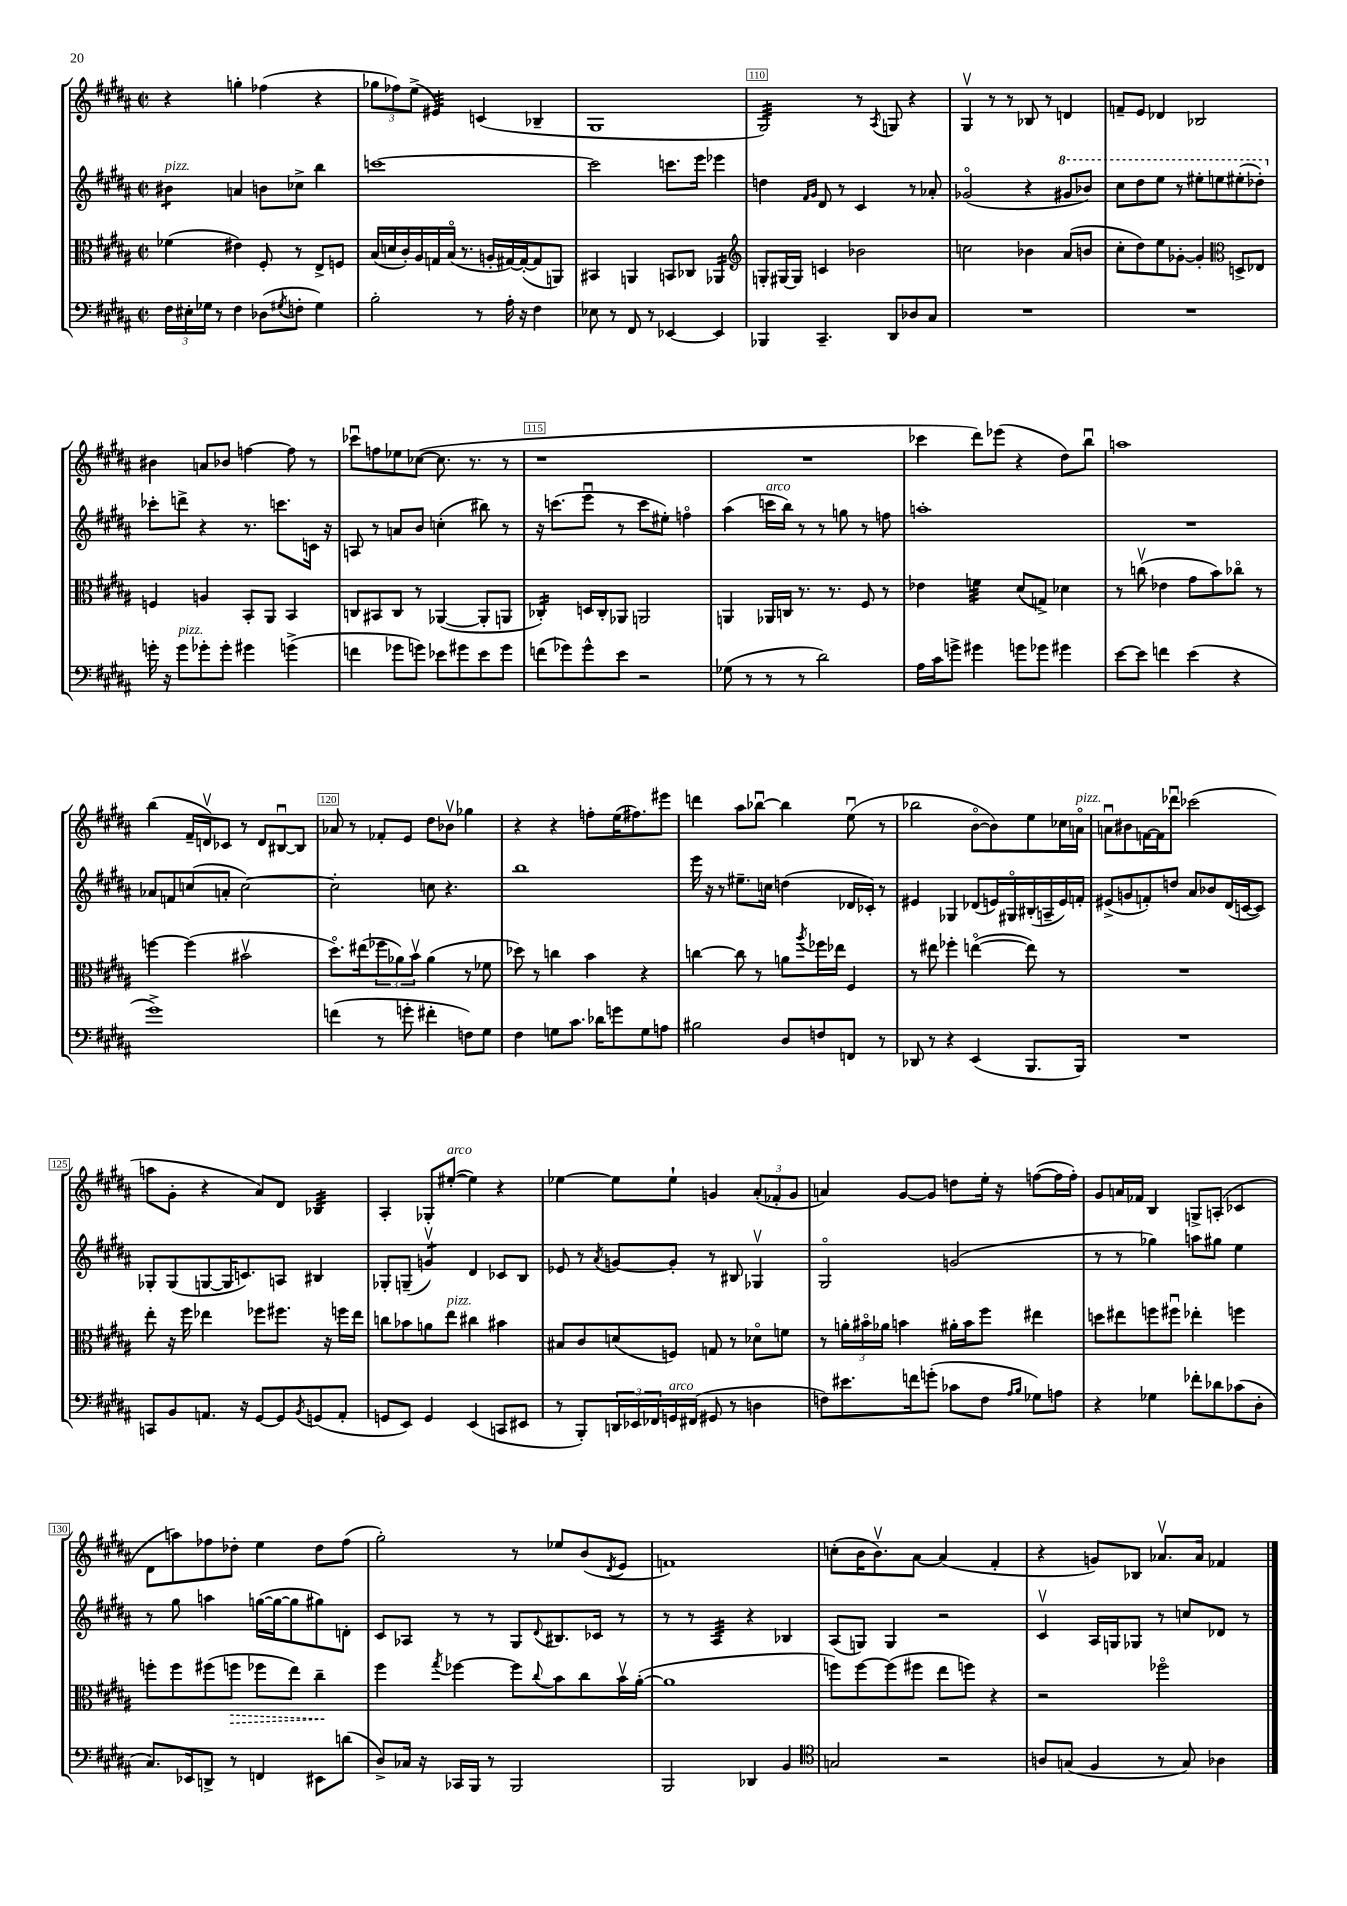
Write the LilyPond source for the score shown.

<<
\new StaffGroup <<
\new Staff = "s0" {
    \clef treble \key b \major \defaultTimeSignature \time 2/2
    r4 g''4-. fes''4( r4 |
    \tuplet 3/2 { ges''8 fes''8) e''8->( } eis'4:32) c'4( bes4-- |
    gis1 |
    gis2:32) r8 \acciaccatura { ais8 } g8 r4 |
    gis4\upbow r8 r8 bes8 r8 d'4 |
    f'8-- e'8 des'4 bes2 |
    bis'4 a'8 bes'8 f''4~ f''8 r8 |
    ces'''8\downbow f''8 ees''8 ces''8~( ces''8. r8. r8 |
    r1 |
    R1 |
    ces'''4 dis'''8) ees'''8( r4 dis''8) b''8\downbow |
    a''1 |
    b''4( fis'16-- d'16\upbow) ces'8 r8 d'8 bis8~\downbow bis8 |
    aes'8 r8 fes'8-. e'8 dis''8 bes'8\upbow ges''4 |
    r4 r4 f''8-. e''16( fis''8.) eis'''8 |
    d'''4 ais''8 bes''8~\downbow bes''4 e''8\downbow( r8 |
    bes''2 b'8~\flageolet b'8) e''8 ces''16 a'16\flageolet^\markup { \italic "pizz." } |
    a'8\downbow bis'8 f'16~ f'16 des'''8\downbow ces'''2( |
    a''8 gis'8-. r4 ais'8) dis'8 bes4:32 |
    ais4-. ges8-. eis''8~-.^\markup { \italic "arco" }( eis''4) r4 |
    ees''4~ ees''8 ees''8-! g'4 \tuplet 3/2 { ais'8-.( fes'8-. g'8 } |
    a'4) gis'8~ gis'8 d''8 e''16-. r16 f''8~( f''16 f''16-.) |
    gis'8 a'16 fes'16 b4 g8-> a8-.( ces'4 |
    dis'8 a''8) fes''8 des''8-. e''4 des''8 fes''8( |
    gis''2-.) r8 ees''8 b'8( \acciaccatura { dis'8 } e'8 |
    f'1) |
    c''8-.( b'16 b'8.\upbow) ais'8~ ais'4( fis'4-. |
    r4 g'8) bes8 aes'8.\upbow aes'16 fes'4 \bar "|." |
}
\new Staff = "s1" {
    \clef treble \key b \major \defaultTimeSignature \time 2/2
    bis'4:8^\markup { \italic "pizz." } a'4 b'8 ces''8-> b''4 |
    c'''1~ |
    c'''2 c'''8. e'''16 ees'''4 |
    d''4 \grace { fis'16 gis'16 } dis'8 r8 cis'4 r8 aes'8-. |
    ges'2\flageolet( r4 \ottava #1 gis''!8 bes''8) |
    cis'''8 dis'''8 e'''8 r8 eis'''8-. e'''8 eis'''8-.( des'''8-.) \ottava #0 |
    ces'''8-. d'''8-> r4 r8. c'''8. c'16 r16 |
    a8 r8 a'8 b'8 c''4-.( bis''8) r8 |
    r16 c'''8.( e'''8\downbow r8 c'''8 eis''8-.) f''4\flageolet |
    ais''4( c'''16^\markup { \italic "arco" } b''16) r8 r8 g''8 r8 f''8 |
    a''1-. |
    R1 |
    aes'8 f'8 c''8( a'8-. c''2~) |
    c''2-. c''8 r4. |
    b''1 |
    e'''16 r16 r8 eis''8.-- c''16 d''4( des'16 ces'16-.) r8 |
    eis'4 ges4 des'8( e'16) gis16\flageolet bis16-.( a16-- e'16) f'16-. |
    eis'8->( g'8 f'8-.) d''8 ais'8 bes'8 dis'16( c'16~ c'8) |
    ges8-. ges8( g8~ g16 c'8.) a8 bis4 |
    ges8-. g8--( g'4:8\upbow) dis'4 ces'8 b8 |
    ees'8 r8 \acciaccatura { ais'8 } g'8~ g'8-. r8 bis8 ges4\upbow |
    gis2\flageolet g'2( |
    r8 r8 ges''4) a''8 gis''8 e''4 |
    r8 gis''8 a''4 g''16~( g''16~ g''8 gis''8) d'8-. |
    cis'8 aes8 r8 r8 gis8 \appoggiatura { dis'8 } bis8. ces'16 r8 |
    r8 r8 ais4:32 r4 bes4 |
    ais8( g8) g4 r2 |
    cis'4\upbow ais16 g16 ges8 r8 c''8 des'8 r8 \bar "|." |
}
\new Staff = "s2" {
    \clef alto \key b \major \defaultTimeSignature \time 2/2
    fes'4( eis'4) fis8-. r8 e8-> f8 |
    b16( d'16 cis'16-.) ais16 g16 b16\flageolet( r8. a16-. gis16~) gis16~-.( gis8 a,8) |
    bis,4 a,4 b,8 ces8 aes,4:16 |
    \clef treble g8-. gis16~ gis16 c'4 bes'2 |
    c''2 bes'4 ais'8( b'8 |
    cis''8-. dis''8) e''8 ges'8~-. ges'4-. \clef alto d8-> ees8 |
    f4 a4 b,8-. ais,8 b,4 |
    c8 bis,8 c8 r8 aes,4~( aes,8-. a,8 |
    ces4:16-.) d16 ces16-. aes,8 a,2 |
    a,4 aes,16 c16 r8. r8. fis8 r8 |
    ees'4 f'4:32 dis'8( g8->) des'4 |
    r8 c''8\upbow( ees'4 gis'8 b'8) ces''8\flageolet r8 |
    f''4~ f''4( bis'2\upbow |
    dis''8.\flageolet) eis''16( \tuplet 3/2 { fes''8 aes'8) b'8\upbow } aes'4( r8 fes'8 |
    des''8) r8 c''4 b'4 r4 |
    c''4~ c''8 r8 a'8 \acciaccatura { ais''8 } fes''16 ees''16 fis4 |
    r8 eis''8 fes''4-. e''4~\flageolet( e''8) r8 |
    R1 |
    e''8-. r16 fis''16 ees''4 fes''8 fis''8. r16 f''16 ees''16 |
    c''8 bes'8 a'8 e''8^\markup { \italic "pizz." } cis''4 bis'4 |
    bis8 cis'8 d'8( f8) g8 r8 des'8\flageolet f'8 |
    r8 \tuplet 3/2 { a'16-. bis'16\flageolet aes'16 } b'4 ais'16-. b'16 fis''8 eis''4 |
    d''8 eis''8 f''8 fis''8\downbow ees''4-. f''4 |
    f''8-. f''8 fis''8( \once \override Hairpin.style = #'dashed-line f''8\> fes''8 e''8) cis''4--\! |
    fis''4 \acciaccatura { gis''8 } fes''4~ fes''8 \appoggiatura { cis''8 } b'8 cis''8 b'16\upbow ais'16~-.( |
    ais'1 |
    f''8) f''8~ f''8( fis''8 e''8 f''8) r4 |
    r2 fes''2\flageolet \bar "|." |
}
\new Staff = "s3" {
    \clef bass \key b \major \defaultTimeSignature \time 2/2
    \tuplet 3/2 { fis16 eis16-. ges16 } r8 fis4 des8( \acciaccatura { gis8 } f8-. gis4) |
    b2-. r8 ais16-. r16 fis4 |
    ees8 r8 fis,8 r8 ees,4~ ees,4 |
    bes,,4 cis,4.-- dis,8 des8 cis8 |
    R1 |
    R1 |
    g'16-. r16 g'8^\markup { \italic "pizz." } ges'8-. ges'8-. gis'4 g'4->( |
    f'4 ges'8 g'8) ees'8 gis'8 ees'8 gis'8 |
    f'8( ges'8) ges'8-^ e'8 r2 |
    ges8( r8 r8 r8 dis'2) |
    ais16 cis'16 g'8-> gis'4 g'8 ges'8 gis'4 |
    e'8~ e'8 f'4 e'4( r4 |
    gis'1->) |
    f'4( r8 g'8-. fis'4-. f8) gis8 |
    fis4 g8 cis'8. des'16 g'8 g8 a8 |
    bis2 dis8 f8 f,8 r8 |
    des,8 r8 r4 e,4( b,,8. b,,16) |
    R1 |
    c,8 b,8 a,8. r16 gis,8~ gis,8 \acciaccatura { b,8 } g,8( a,8-. |
    g,8 e,8) g,4 e,4( c,8 eis,8 |
    r8 b,,8-.) \tuplet 3/2 { d,16 ees,16 fes,16 } g,16^\markup { \italic "arco" } fis,16( gis,8 r8 d4 |
    f8) eis'8. f'16 g'8-.( ces'8 f8 \grace { ais16 b16 } ges8) a8 |
    r4 ges4 fes'8-. des'8 ces'8( dis8-. |
    cis8.) ees,16 d,8-> r8 f,4 eis,8 d'8( |
    dis8->) ces16 r16 ces,16 b,,16 r8 b,,2 |
    b,,2 des,4 b,4 |
    \clef tenor g2 r2 |
    a8 g8( fis4 r8 g8) aes4 \bar "|." |
}
>>
>>
\layout { \context { \Score currentBarNumber = #107 \override BarNumber.break-visibility = ##(#f #t #t) barNumberVisibility = #(every-nth-bar-number-visible 5) \override BarNumber.stencil = #(make-stencil-boxer 0.1 0.3 ly:text-interface::print) } }
